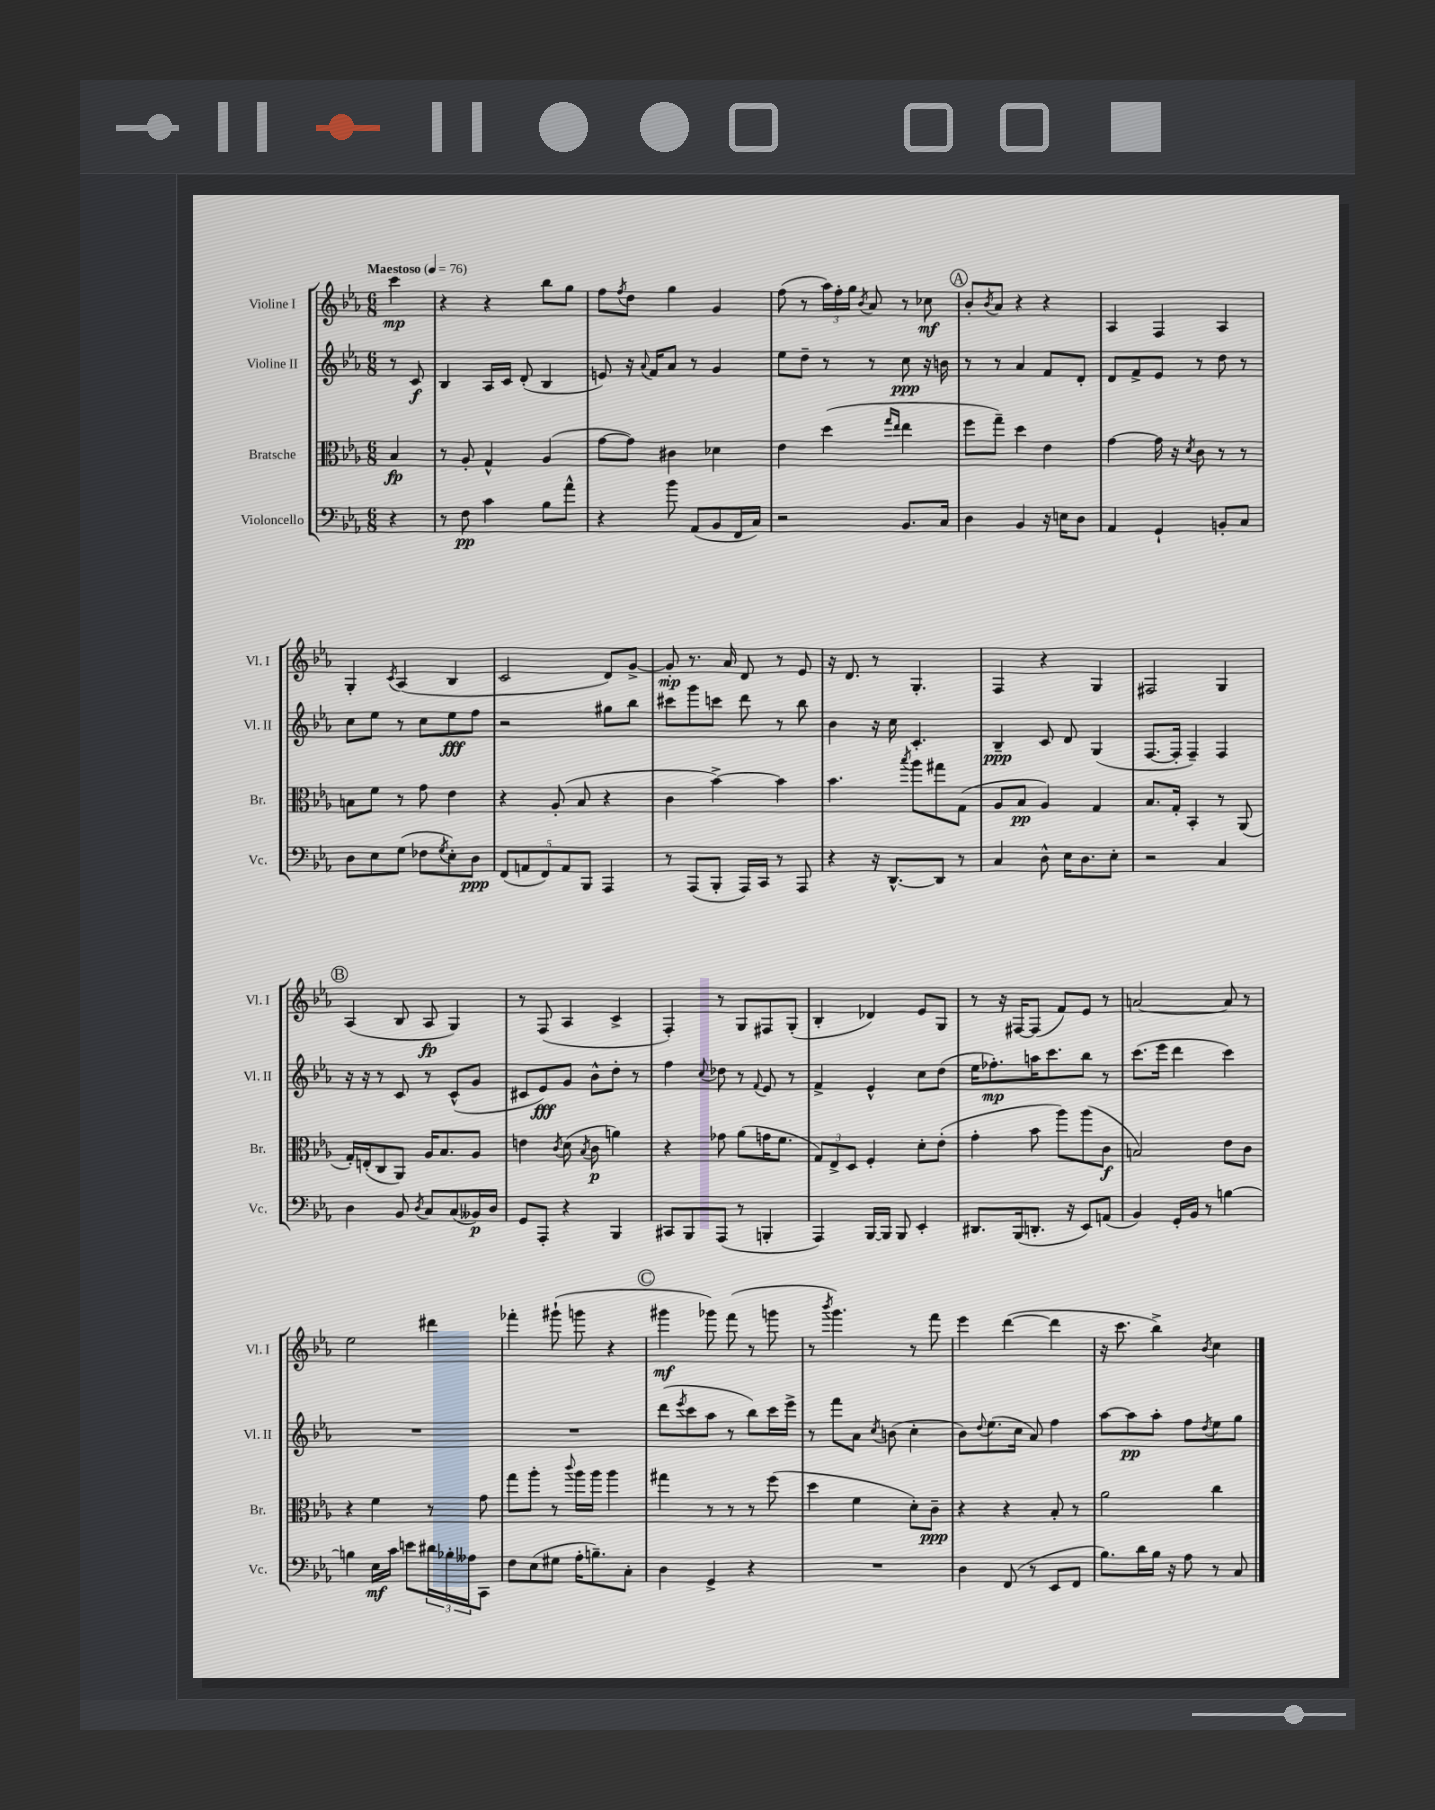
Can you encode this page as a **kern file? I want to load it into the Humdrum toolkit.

**kern	**kern	**kern	**kern
*staff4	*staff3	*staff2	*staff1
*clefF4	*clefC3	*clefG2	*clefG2
*k[b-e-a-]	*k[b-e-a-]	*k[b-e-a-]	*k[b-e-a-]
*M6/8	*M6/8	*M6/8	*M6/8
*MM76	*MM76	*MM76	*MM76
4r	4B-	8r	4ccc
.	.	8c	.
=	=	=	=
8r	8r	4B-	4r
8F	8A-'	.	.
4c	4G^^	16A-	4r
.	.	16c	.
.	.	(8d'	.
8B-	(4A-	4B-	8bb-
8a-^^	.	.	8gg
=	=	=	=
4r	[8g	8e)	8ff
.	.	.	8qff
.	8g])	16r	8dd
.	.	8qqa-	.
.	.	16f	.
8b-	4c#	8a-	4gg
(8AA-	.	8r	.
8BB-	4d-	4g	4g
16FF	.	.	.
16C)	.	.	.
=	=	=	=
2r	4e-	8ee-	(8ff
.	.	8dd~	8r
.	(4dd	8r	24aa-)
.	.	.	24ff'
.	.	.	24gg
.	.	.	8qb-
.	.	8r	8a-
.	16qqgg	.	.
.	16qqee-	.	.
8.BB-	4ee-	8cc	8r
.	.	16r	8cc-
16C	.	16b	.
=	=	=	=
4D	8ff	8r	8b-'
.	.	.	8qb-
.	8gg~)	8r	8a-
4BB-	4dd	4a-	4r
16r	4e-	8f	4r
16E	.	.	.
8D	.	8d'	.
=	=	=	=
4AA-	[4g	8d	4A-
.	.	8f^	.
4GG`	16g]	8e-	4F
.	16r	.	.
.	8qd	.	.
.	8c	8r	.
8BB'	8r	8dd	4A-
8C	8r	8r	.
=	=	=	=
8D	8B	8cc	4G'
8E-	8f	8ee-	.
.	.	.	8qc
(8G	8r	8r	(4A-
8F-	8g	8cc	.
8qG	.	.	.
8E-')	4e-	8ee-	4B-
8D	.	8ff	.
=	=	=	=
(10FF	4r	2r	2c
10AA	.	.	.
10FF)	.	.	.
.	(8A-'	.	.
10AA	.	.	.
.	8B-	.	.
10BBB-	.	.	.
4AAA-	4r	8gg#	8d)
.	.	8bb-	[8g^
=	=	=	=
8r	4c	8ccc#	8g']
(8AAA-	.	8ggg	8.r
8BBB-'	[4b-^)	8ccc	.
.	.	.	16a-
16AAA-)	.	8ddd	8d
16CC	.	.	.
8r	4b-]	8r	8r
8AAA-	.	8bb-	8e-
=	=	=	=
4r	4.b-	4b-	16r
.	.	.	8.d
16r	.	16r	8r
[8.DD^^	.	16cc	.
.	8qbb-	.	.
.	8aa-	4.c'	4.G'
8DD]	8gg#	.	.
8r	(8G	.	.
=	=	=	=
4C	8A-	4B-~	4F
.	8B-	.	.
8D^^	4A-)	8c	4r
16E-	.	8d	.
8.D	.	.	.
.	4G	(4G	4G
8E-'	.	.	.
=	=	=	=
2r	8.B-	[8.F	2F#
.	16G'	16F']	.
.	4BB-'	4F~)	.
4C	8r	4F	4G
.	(8AA-	.	.
=	=	=	=
4D	16G')	16r	(4A-
.	(16E'	16r	.
.	8C	8r	.
8BB-	8AA-)	8c	8B-
8qD	.	.	.
8C	16A-	8r	8A-
.	8.B-	.	.
(8C	.	(8c^^	4G)
16BB--)	8A-	8g	.
16D	.	.	.
=	=	=	=
8GG	4e	8c#	8r
8AAA-'	.	8e-)	(8F
.	8qc	.	.
4r	(8d	8g	4A-
.	8qB-	.	.
.	8c	8b-^^	.
4BBB-	4a)	8dd'	4c^
.	.	8r	.
=	=	=	=
8CC#	4r	4ff	4F')
8BBB-	.	.	.
.	.	8qqcc	.
(8AAA-	8g-	8dd-	8r
8r	(8a-	8r	8G
.	.	8qqf	.
4BBB'	16g	8e-	8F#
.	8.f	.	.
.	.	8r	(8G'
=	=	=	=
4AAA-)	12G)	4f^	4B-'
.	12E-^	.	.
.	12D	.	.
[16BBB-	4F'	4e-^^	4d-)
16BBB-]	.	.	.
8BBB-	.	.	.
4EE-'	8d'	8cc	8e-
.	(8e-'	(8dd	8G
=	=	=	=
8.DD#	4g'	16ee-	8r
.	.	8.ff-')	.
.	.	.	16r
(16BBB-	.	.	[16F#
8.DD'	8b-	16aa	(8F#]
.	.	8.ccc	.
.	8aa-)	.	8f)
16r	.	.	.
8EE-)	(8aa-	8bb-	8e-
(8AA	8c	8r	8r
=	=	=	=
4BB-)	2B)	(8.ccc	[2a
.	.	16eee-	.
16GG'	.	4ddd	.
16BB-	.	.	.
8r	.	.	.
[4B	8e-	4ccc)	8a]
.	8c	.	8r
=	=	=	=
4B]	4r	2.r	2ee-
16E-	4f	.	.
16c	.	.	.
8e	.	.	.
24d#	8r	.	4ddd#
24B-'	.	.	.
24A--	.	.	.
8CC	8g	.	.
=	=	=	=
8F	8gg	2.r	4fff-'
(8E-	8aa-'	.	.
8G#	8r	.	(8ggg#`
.	8qqccc	.	.
16A-'	16aa-	.	8ggg
8.B~)	16aa-	.	.
.	4aa-	.	4r
8C'	.	.	.
=	=	=	=
4D	4gg#	(8ddd	4ggg#
.	.	8qeee-	.
.	.	8ccc	.
4GG^	8r	8aa-	8ggg-)
.	8r	8r	(8fff
4r	8r	8bb-)	8r
.	(8ff	16ccc	8ggg
.	.	16eee-^	.
=	=	=	=
2.r	4dd	8r	8r
.	.	.	8qbbb-
.	.	8fff	4.ggg)
.	4f	8a-	.
.	.	8qcc	.
.	.	(8b	.
.	8d')	4cc'	8r
.	8c~	.	8fff
=	=	=	=
4D	4r	8b-)	4eee-
.	.	8qqdd	.
.	.	(8.ee-	.
(8FF	4r	.	([4ddd
.	.	16cc	.
8r	.	8a-)	.
8EE-	8B-'	4ff	4ddd]
8FF	8r	.	.
=	=	=	=
8.B-)	2a-	[8aa-	16r
.	.	.	8.ccc
.	.	8aa-]	.
16d	.	.	.
16B-	.	8aa-'	4bb-^)
16r	.	.	.
8A-	.	8ff	.
.	.	8qdd	8qb-
8r	4cc	8ee-	4cc
8C	.	8gg	.
==	==	==	==
*-	*-	*-	*-
